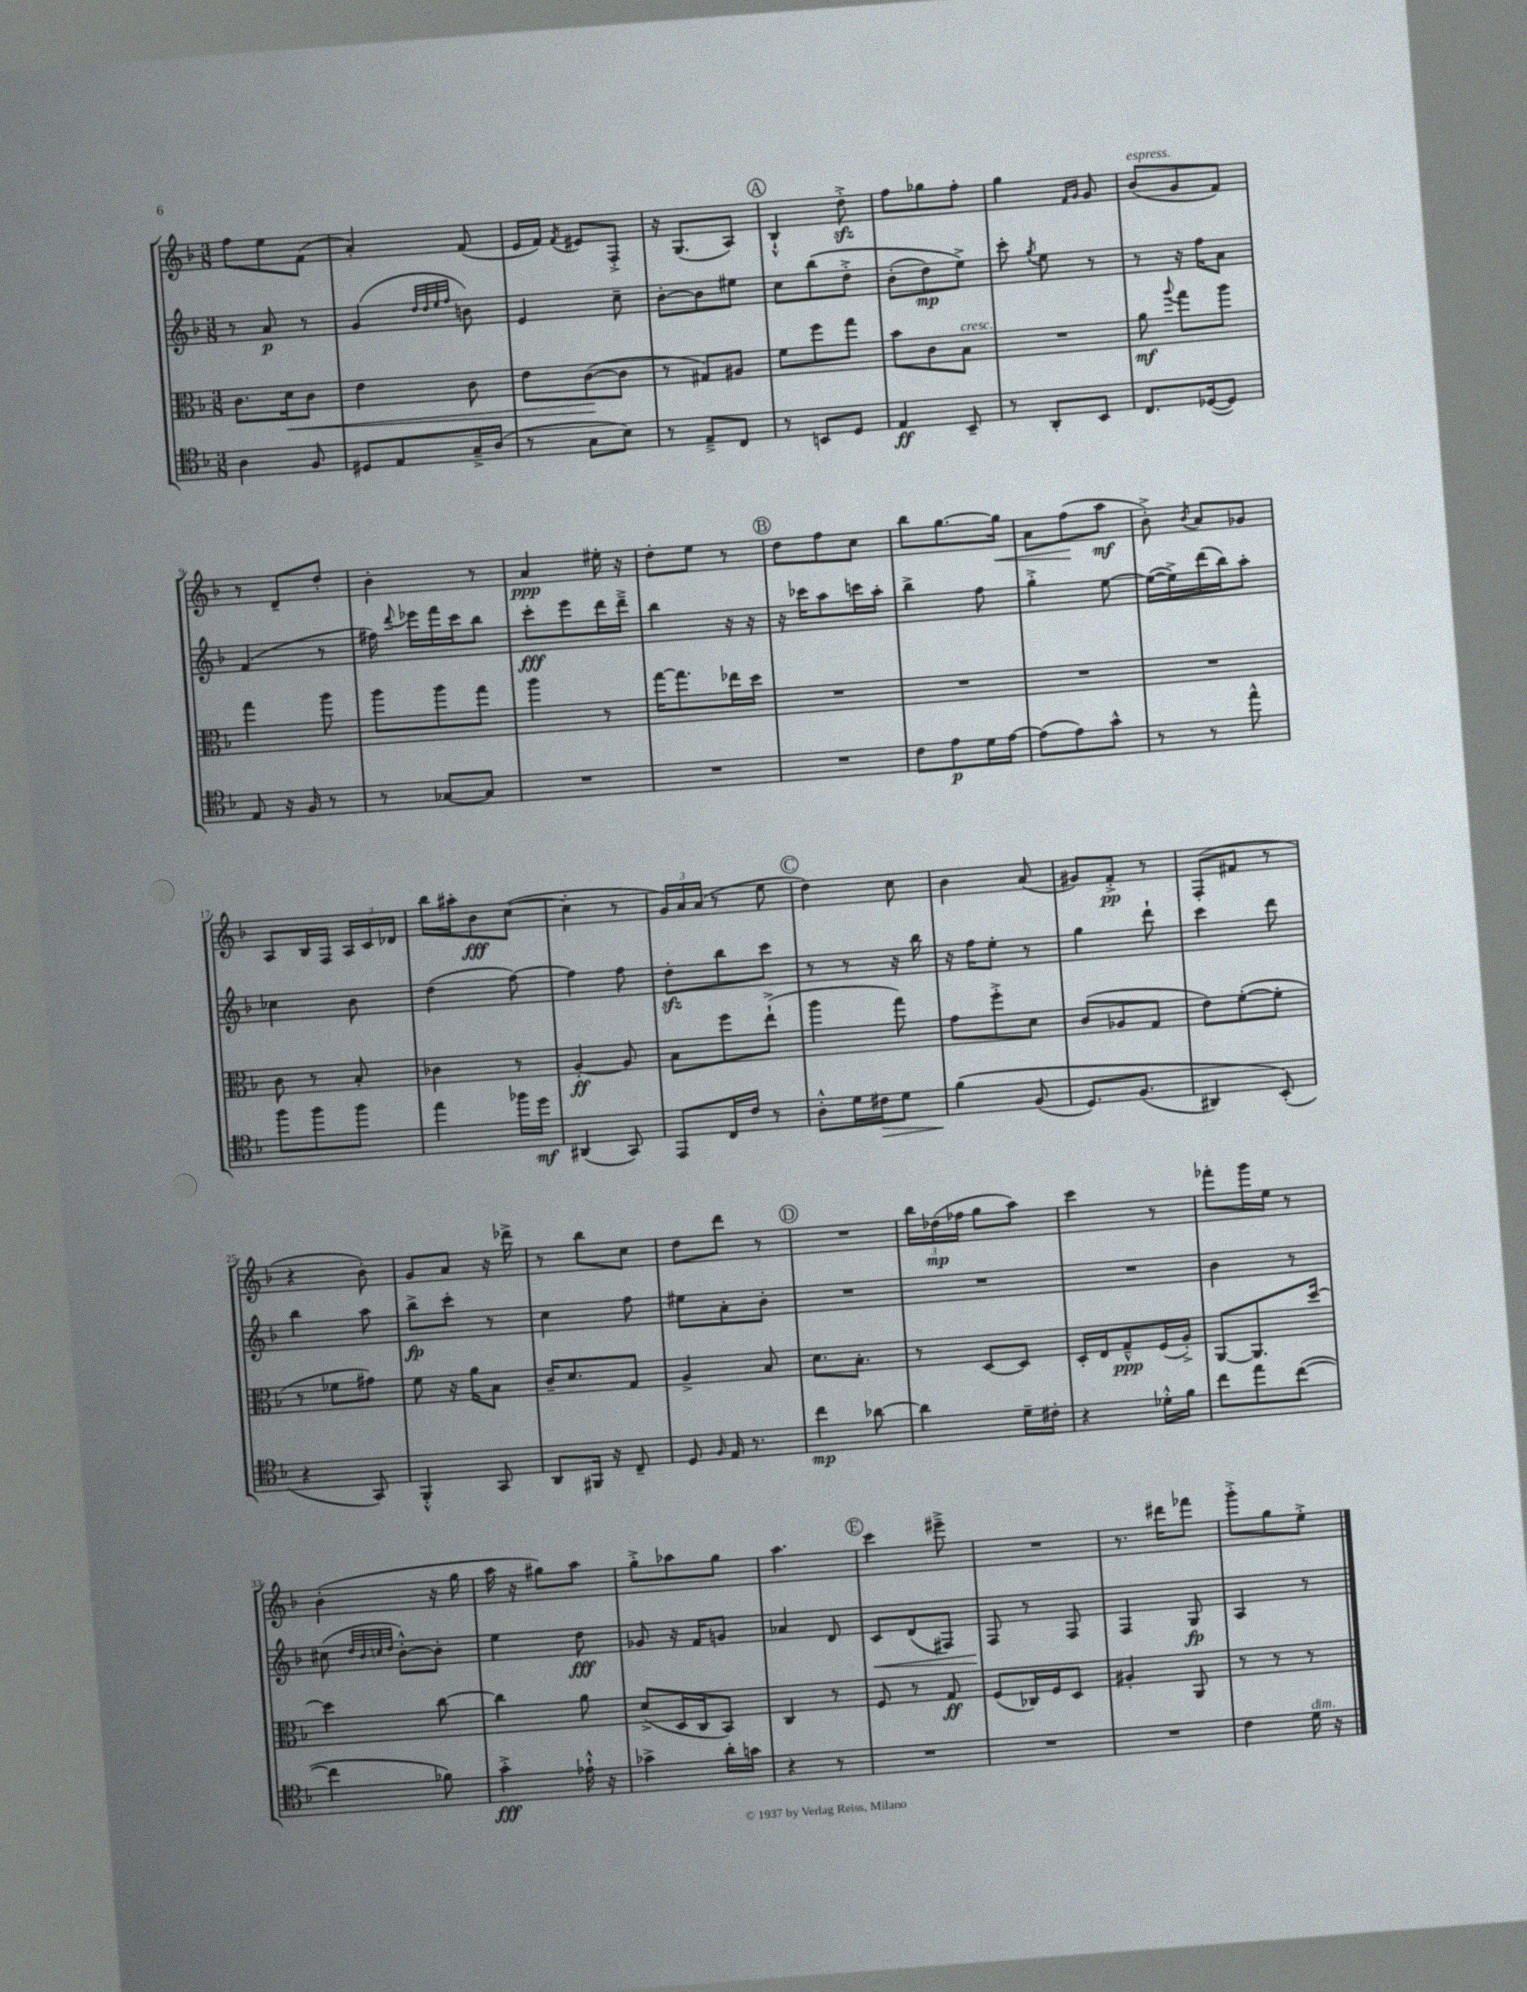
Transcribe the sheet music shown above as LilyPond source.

<<
\new StaffGroup <<
\new Staff = "s0" {
    \clef treble \key f \major \numericTimeSignature \time 3/8
    \autoBeamOff f''8[ e''8 f'8]( |
    a'4-.) f'8( |
    e'16[ f'16]) \acciaccatura { f'8 } eis'8[ f8]-.-> |
    r16 g8.[( a8]) |
    \mark \markup { \circle "A" } bes4-!-^ d''8-.->\sfz |
    f''8[ ges''8 f''8]-. |
    g''4 \grace { f'16[ g'16] } g'8 |
    bes'8[^\markup { \italic "espress." }( g'8 f'8]) |
    r8 d'8[-- d''8]-. |
    bes'4-. r8 |
    a'4\ppp eis''16-. r16 |
    d''8[-. e''8] r8 |
    \mark \markup { \circle "B" } d''8[ f''8 c''8] |
    bes''8[ g''8.~ g''16]\< |
    a'8[ f''8\!( a''8]\mf |
    bes'8-.->) \acciaccatura { bes'8 } a'8[ ges'8] |
    a8[ bes16 f16] \tuplet 3/2 { a16[ c'16 des'16] } |
    bes''16[ ais''16-. bes'8\fff c''8]~( |
    c''4-. r8 |
    \tuplet 3/2 { g'16[) a'16 a'16]( } r8 e''8 |
    \mark \markup { \circle "C" } d''4) c''8 |
    bes'4 a'8( |
    gis'8[) f'8]-.->\pp r8 |
    f8[-.( fis'8] r8 |
    r4 bes'8-.) |
    g'8[ a'8] r16 des'''16-> |
    r8 bes''8[ c''8] |
    d''8[ d'''8] r8 |
    \mark \markup { \circle "D" } R4. |
    \tuplet 3/2 { bes''16[ des''16\mp( fes''16] } g''8[ a''8]) |
    c'''4 r8 |
    fes'''8[-. g'''16 e''16] r8 |
    bes'4-.( r16 g''16 |
    a''16 r16 gis''8[) a''8] |
    g''8[-.-> aes''8 g''8] |
    a''4. |
    \mark \markup { \circle "E" } c'''4 eis'''8---> |
    R4. |
    r8. dis'''16[ fes'''8] |
    g'''8[-.-> g''8 e''8]-.-> \bar "|." |
}
\new Staff = "s1" {
    \clef treble \key f \major \numericTimeSignature \time 3/8
    \autoBeamOff r8 a'8\p r8 |
    g'4( \grace { d''32[ d''32 e''32 f''32] } b'8) |
    e'4 c''8-- |
    bes'8[~-. bes'8 eis''8] |
    \mark \markup { \circle "A" } c''8[ bes''8\( d''8]-.-> |
    bes'8[-.( d''8\mp) e''8]->\) |
    c'''8-. \acciaccatura { g''8 } e''8 r8 |
    r8 r16 f''16[ a'8] |
    f'4( r8 |
    fis''16) \appoggiatura { d'''8 } ees'''16[ f'''16 c'''16 bes''8] |
    c'''8[-.\fff e'''8 d'''16 d'''16]---> |
    bes''4 r16 r16 |
    \mark \markup { \circle "B" } r16 ces'''16[ a''8 c'''16 a''16]-. |
    bes''4-> f''8 |
    g''4-.-> e''8~ |
    e''16[~( e''16->) d'''16( bes''16) a''8]-. |
    ces''4 bes'8 |
    d''4( f''8~) |
    f''4 f''8 |
    d''8[-.\sfz bes''8 c'''8] |
    \mark \markup { \circle "C" } r8 r8 r16 bes''16 |
    r16 f''16[ e''8]-. r8 |
    g''4 d'''8-! |
    c'''4 d'''8 |
    bes''4 a''8 |
    bes''8[->\fp c'''8]-. r8 |
    c''4 f''8 |
    eis''8[ a'8-. bes'8]-. |
    \mark \markup { \circle "D" } R4. |
    R4. |
    R4. |
    bes'4 r8 |
    cis''8( \grace { d''32[ bes'32 c''32 d''32] } bes'8[~-.-^) bes'8]-. |
    e''4 d''8\fff |
    ges'8 r16 f'16[ g'8] |
    aes'4 d'8 |
    \mark \markup { \circle "E" } c'8[\< d'8( fis8]) |
    f8\! r8 f8 |
    f4 g8\fp |
    a4 r8 \bar "|." |
}
\new Staff = "s2" {
    \clef alto \key f \major \numericTimeSignature \time 3/8
    \autoBeamOff c'8.[ d'16\< c'8] |
    e'4 c'8 |
    e'8[ c'8~\!( c'8] |
    r8 gis8[) ais8] |
    \mark \markup { \circle "A" } f'8[ f''8 g''8] |
    bes'8[ c'8 bes8]^\markup { \italic "cresc." } |
    R4. |
    a'8\mf \appoggiatura { a''8 } g''8[ a''8] |
    g''4 a''8 |
    a''8[ a''8 g''8] |
    a''4 r8 |
    g''16[~ g''8. ees''16 d''16] |
    \mark \markup { \circle "B" } R4. |
    R4. |
    R4. |
    R4. |
    c'8 r8 bes8-. |
    ces'4 r8 |
    a4~-.\ff a8 |
    bes8[ f''8 e''8]-!->( |
    \mark \markup { \circle "C" } a''4 g''8) |
    g'8[ f''8-.-> d'8] |
    c'8[( aes8 g8] |
    e'8[) f'8~-.( f'8]-. |
    r8 fes'8[ gis'8]) |
    f'8 r16 a'16[ bes8] |
    c'16[-- d'8. g8] |
    a4-> bes8 |
    \mark \markup { \circle "D" } d'8.[ bes8.]-. |
    r8 d8[~ d8] |
    d16[-. e16 g8---^\ppp f16( a16]-.->) |
    a,8[~ a,8. d''16]~ |
    d''4 c''8~ |
    c''4 a'8 |
    d'8[->( d16 c16 bes,8]) |
    c4 r8 |
    \mark \markup { \circle "E" } f8 r8 g8\ff |
    f8[( ces16) f16 d8] |
    ais4-. a,8 |
    r8 r8 r8 \bar "|." |
}
\new Staff = "s3" {
    \clef tenor \key f \major \numericTimeSignature \time 3/8
    \autoBeamOff a4 f8 |
    dis8[ e8 g16---> a16]( |
    r8 g8[ bes8]) |
    r8 e8[---> c8] |
    \mark \markup { \circle "A" } r8 b,8[ d8] |
    e4\ff bes,8-- |
    r8 a,8[-. bes,8] |
    c8.[ des16~( des8]) |
    e8 r16 f16 r8 |
    r8 ges8[~ ges8] |
    R4. |
    R4. |
    \mark \markup { \circle "B" } R4. |
    c'8[ e'8\p d'16 e'16]~ |
    e'8[( e'8) g'8]-^ |
    r8 r8 e''8-^ |
    f''8[ f''8 f''8] |
    e''4 fes''16[ d''16]\mf |
    ais,4( g,8) |
    e,8[ c16 c'16] r8 |
    \mark \markup { \circle "C" } a8[-.-^ d'16 cis'16\> d'8] |
    f'4\!\( f8( |
    d8.[) f8.]( |
    ais,4) bes,8-.(\) |
    r4 g,8) |
    f,4-.-^ g,8 |
    a,8[ fis,16] r16 c8-- |
    d8 \grace { f16 } e16 r8. |
    \mark \markup { \circle "D" } c''4\mp aes'8~ |
    aes'4 d'16[-- cis'16]-. |
    r4 des'16[-.-^ f'16] |
    c''8[ e''8 c''8]~( |
    c''4 fes'8) |
    g'4-.->\fff ees'16-!-^ r16 |
    ges'4-> a'16[-. g'16] |
    r4 r8 |
    \mark \markup { \circle "E" } R4. |
    R4. |
    R4. |
    c'4 d'16^\markup { \italic "dim." } r16 \bar "|." |
}
>>
>>
